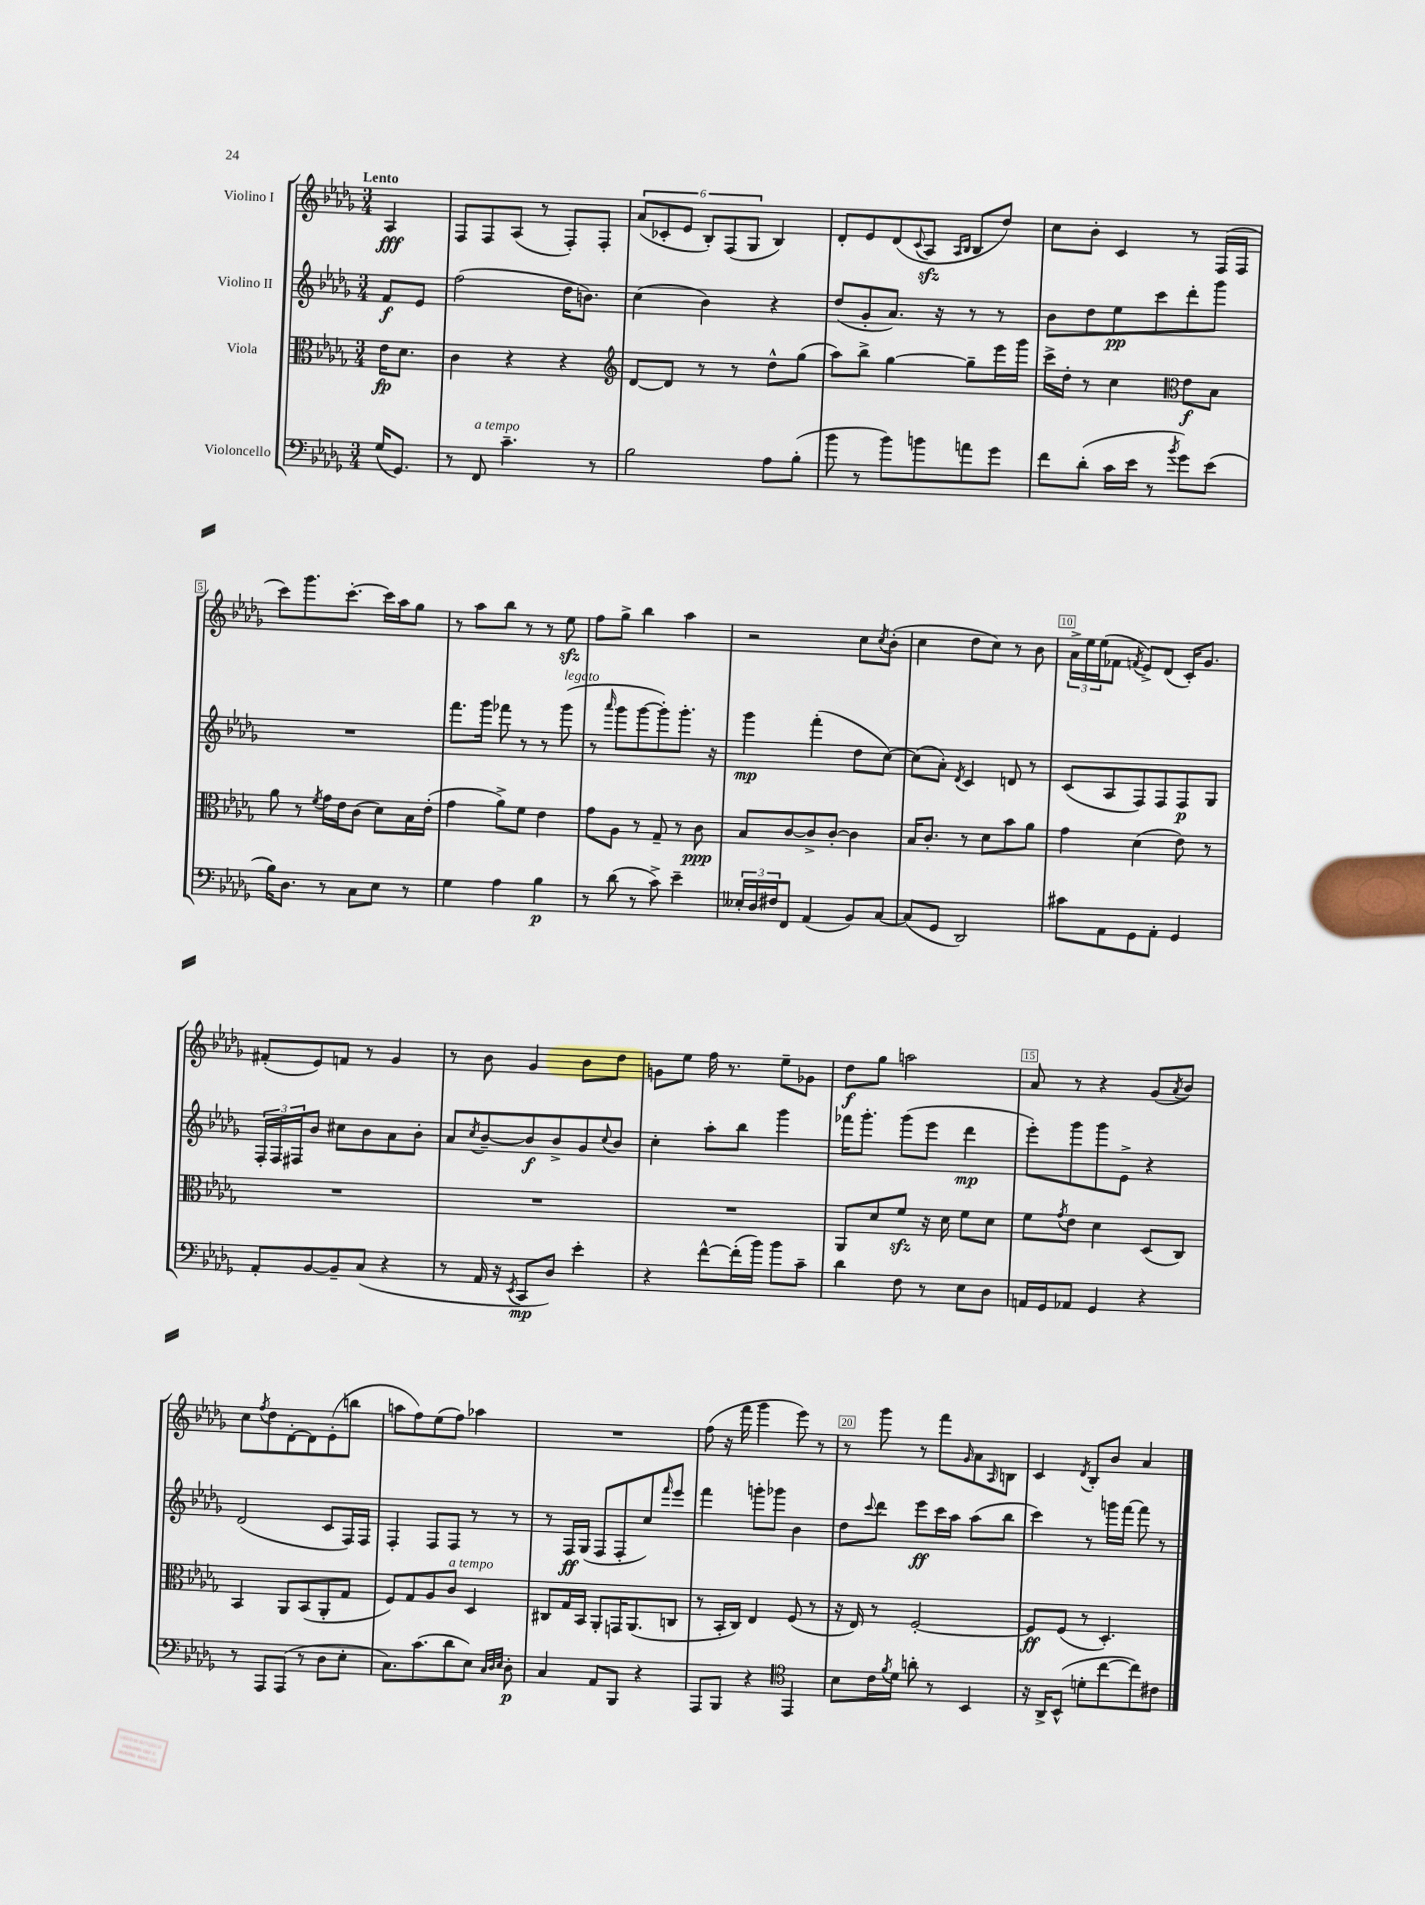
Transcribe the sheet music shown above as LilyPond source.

<<
\new StaffGroup <<
\new Staff = "s0" \with { instrumentName = "Violino I" } {
    \clef treble \key des \major \numericTimeSignature \time 3/4 \partial 4 \tempo "Lento"
    aes4\fff |
    f8 f8 aes8( r8 f8-.) f8-. |
    \tuplet 6/4 { aes'8( ces'8-. ees'8 bes8-.) f8( ges8 } bes4) |
    des'8-. ees'8 des'8( \appoggiatura { c'8 } aes8\sfz \grace { aes16 bes16 } bes8 des''8) |
    c''8 bes'8-. c'4 r8 f16( f16 |
    c'''8) ges'''8. c'''8.~-. c'''16 aes''16 ges''8 |
    r8 aes''8 bes''8 r8 r8 ees''8\sfz |
    f''8 ges''8-> bes''4 aes''4 |
    r2 c''8 \acciaccatura { c''8 } bes'8-.( |
    c''4 des''8 c''8) r8 bes'8 |
    \tuplet 3/2 { aes'16-> ees''16 ees''16( } fes'8 \acciaccatura { f'8 } ees'8->) des'8( c'16-.) ges'8. |
    fis'8-.( ees'8) f'8 r8 ges'4 |
    r8 bes'8 ges'4 bes'8 des''8 |
    g'8 ees''8 f''16 r8. ees''8-- ges'8 |
    des''8\f ges''8 a''2 |
    aes'8 r8 r4 ges'8( \acciaccatura { aes'8 } bes'8) |
    c''8 \acciaccatura { f''8 } des''8 des'8~-. des'8 ees'8-.( b''8 |
    a''8 f''8) ees''8( f''8) aes''4 |
    R2. |
    f''8( r16 f'''16 ges'''4 ees'''8) r8 |
    r8 ges'''8 r8 f'''8 \grace { ges'16 } aes'8 \grace { aes16 } b8 |
    c'4 \acciaccatura { des'8 } bes8-. bes'8 aes'4 \bar "|." |
}
\new Staff = "s1" \with { instrumentName = "Violino II" } {
    \clef treble \key des \major \numericTimeSignature \time 3/4 \partial 4
    f'8\f ees'8 |
    f''2( des''16 b'8.) |
    c''4( bes'4) r4 |
    des''8( ges'8-. aes'8.) r16 r8 r8 |
    bes'8 des''8 ees''8\pp c'''8 des'''8-. ges'''8 |
    R2. |
    f'''8. ges'''16 fes'''8 r8 r8 ges'''8^\markup { \italic "legato" }( |
    r8 \grace { aes'''16 } ges'''8 ges'''8~ ges'''8-.) ges'''8.-. r16 |
    ges'''4\mp f'''4-.( des''8 c''8~) |
    c''8( aes'8-.) \acciaccatura { des'8 } c'4 d'8 r8 |
    c'8( aes8 f8) f8 f8\p ges8 |
    \tuplet 3/2 { f16-. f16 fis16 } bes'8 cis''8 bes'8 aes'8 bes'8-. |
    aes'8 \acciaccatura { c''8 } bes'8~-- bes'8\f bes'8-> ges'8 \appoggiatura { c''8 } bes'8 |
    c''4-. aes''8-. bes''8 ges'''4 |
    fes'''16 ges'''8.-. ges'''8( ees'''8 des'''4\mp |
    ees'''8-.) ges'''8 ges'''8 ees'8-> r4 |
    des'2( c'8 f16) f16 |
    f4-. f8 f8 r8 r8 |
    r8 f16\ff ges16( f8 f8-. c''8) \grace { f'''16 } ees'''8 |
    f'''4 g'''8-. ges'''8 bes'4 |
    des''8 \appoggiatura { c'''8 } des'''8 ees'''8\ff c'''16 aes''16 aes''8( bes''8 |
    c'''4) r8 g'''16 f'''16~ f'''8 r8 \bar "|." |
}
\new Staff = "s2" \with { instrumentName = "Viola" } {
    \clef alto \key des \major \numericTimeSignature \time 3/4 \partial 4
    ees'16\fp des'8. |
    c'4 r4 r4 |
    \clef treble des'8~ des'8 r8 r8 des''8-^ ges''8( |
    aes''8) bes''8-> ges''4~ ges''8-- ees'''16 ges'''16 |
    c'''16-> des''16-. r8 c''4 \clef alto ees'8\f bes8 |
    aes'8 r8 \acciaccatura { f'8 } ges'16 ees'16 c'8( des'8) bes16 ees'16-.( |
    ges'4 aes'8->) f'8 ees'4 |
    ges'8 aes8 r8 ges8-- r8 c'8\ppp |
    bes8 c'8~ c'8-> c'8~-. c'4 |
    bes16 c'8.-. r8 des'8 bes'8 aes'8 |
    ges'4 des'4( ees'8) r8 |
    R2. |
    R2. |
    R2. |
    aes,8 des'8 f'8\sfz r16 des'16 f'8 des'8 |
    f'8 \acciaccatura { ges'8 } ees'8 des'4 des8( c8) |
    bes,4 aes,8 bes,8( aes,8-. ges8 |
    f8) ges8 aes8 c'8^\markup { \italic "a tempo" } des4 |
    cis8 ges16 bes,16 aes,8-. g,16 aes,8.( c8 |
    r8 bes,16-. c16) ees4 f8( r8 |
    r16 ees16) r8 f2~-. |
    f8\ff f8( r8 des4.-.) \bar "|." |
}
\new Staff = "s3" \with { instrumentName = "Violoncello" } {
    \clef bass \key des \major \numericTimeSignature \time 3/4 \partial 4
    ges16( ges,8.) |
    r8 f,8^\markup { \italic "a tempo" } c'4.-- r8 |
    bes2 aes8 bes8-.( |
    bes'8 r8 bes'8) b'8 a'8 ges'8 |
    f'8 des'8-.( c'16 ees'16 r8 \acciaccatura { bes'8 } ges'8) ees'8( |
    bes16) des8. r8 c8 ees8 r8 |
    ges4 aes4 bes4\p |
    r8 des'8( r8 c'8->) ees'4-- |
    \tuplet 3/2 { eeses16-. des16 fis16 } f,8 aes,4( bes,8) c8~ |
    c8( ges,8 des,2) |
    cis'8 aes,8 ges,8 aes,8-. ges,4 |
    aes,8-. bes,8~ bes,8-- c8( r4 |
    r8 aes,16 r16 \acciaccatura { ees,8 } c,8\mp des8) ees'4-. |
    r4 f'8~-^ f'16-.( bes'16) bes'8 c'8-- |
    des'4 f8 r8 ees8 des8 |
    a,16 ges,16 aes,8 ges,4 r4 |
    r8 aes,,8 aes,,8( r8 des8 ees8-. |
    c8.) c'8.( des'8 ees8) \grace { c32 des32 ees32 } des8-.\p |
    c4 aes,8 bes,,8 r4 |
    aes,,8 bes,,8 r4 \clef tenor ees,4 |
    bes8 c'16 \acciaccatura { f'8 } des'16 a'8-. r8 bes,4 |
    r16 aes,16-> bes,8-^( d'8-. c''8~ c''8) cis'8 \bar "|." |
}
>>
>>
\layout { \context { \Score \override BarNumber.break-visibility = ##(#f #t #t) barNumberVisibility = #(every-nth-bar-number-visible 5) \override BarNumber.stencil = #(make-stencil-boxer 0.1 0.3 ly:text-interface::print) } }
